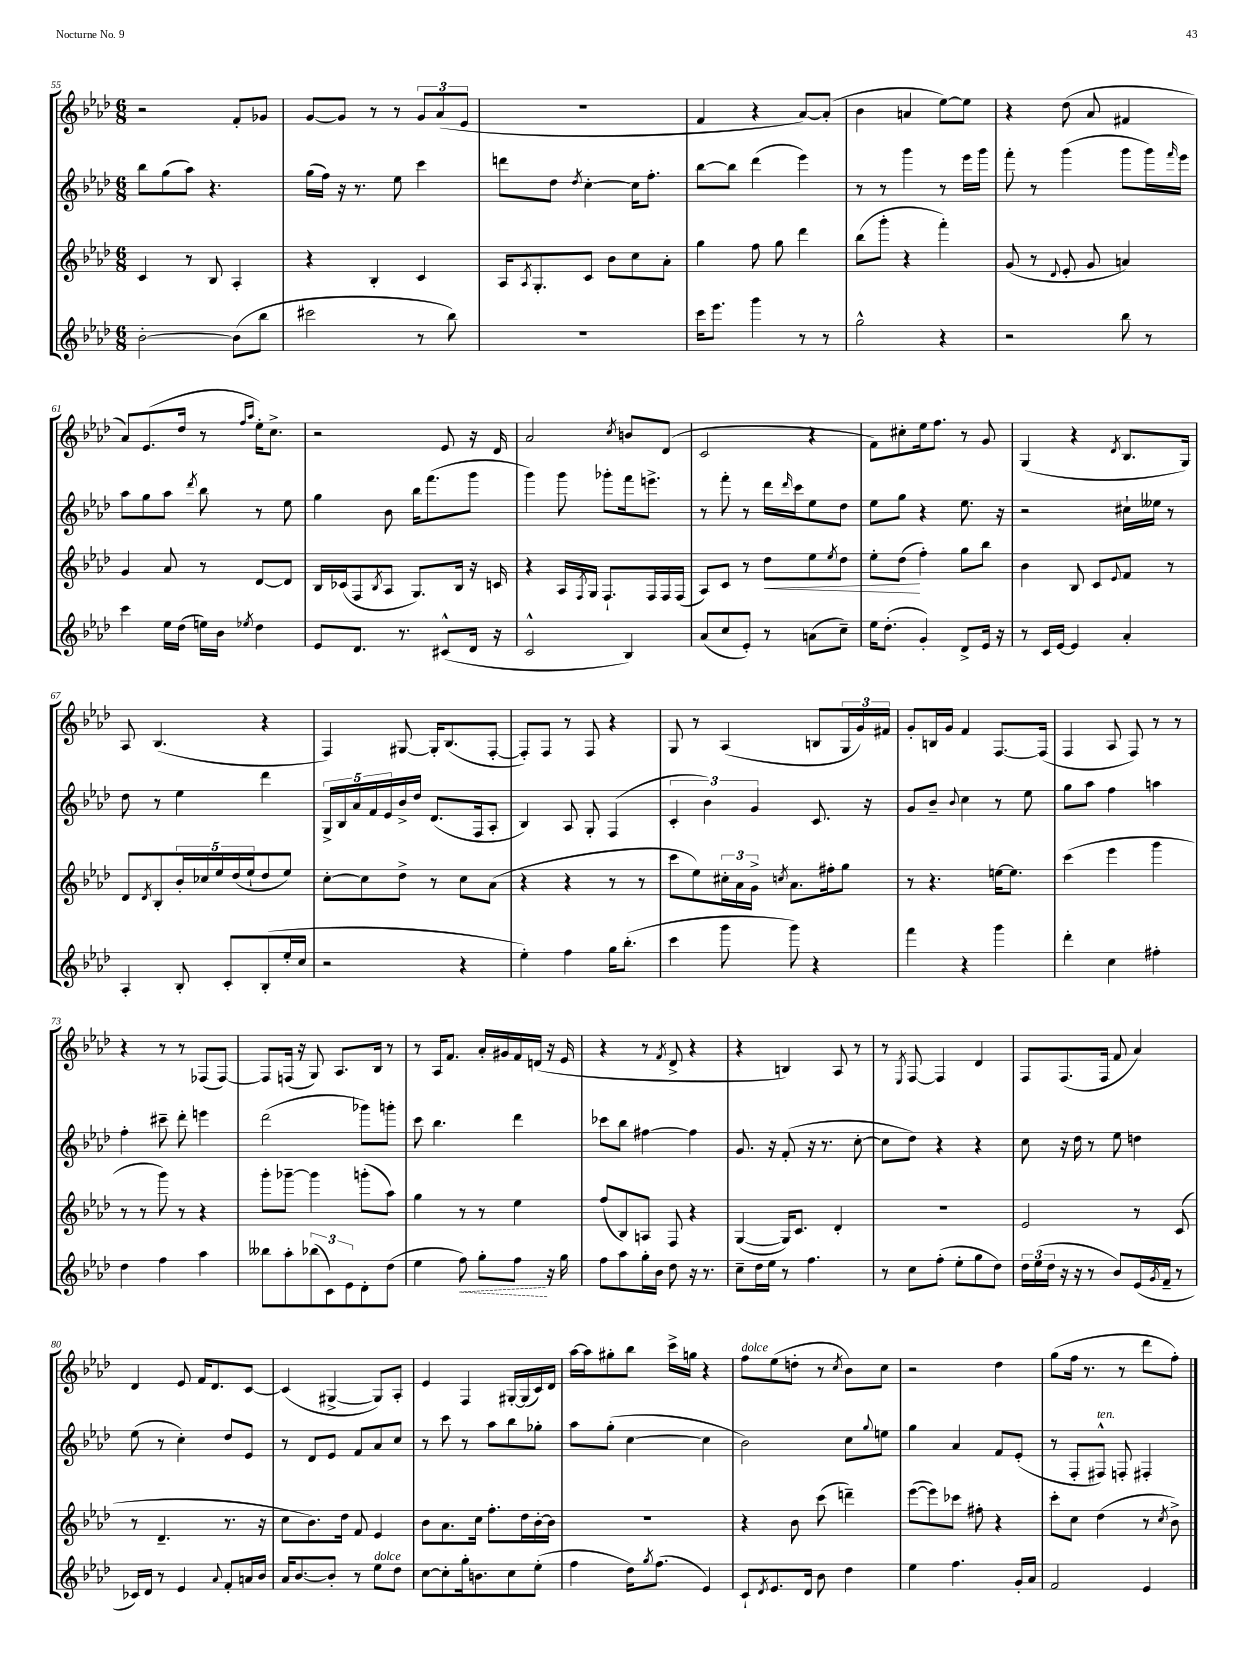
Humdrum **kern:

**kern	**kern	**kern	**kern
*staff4	*staff3	*staff2	*staff1
*clefG2	*clefG2	*clefG2	*clefG2
*k[b-e-a-d-]	*k[b-e-a-d-]	*k[b-e-a-d-]	*k[b-e-a-d-]
*M6/8	*M6/8	*M6/8	*M6/8
[2b-'	4c	8bb-	2r
.	.	(8gg	.
.	8r	8aa-)	.
.	8B-	4.r	.
(8b-]	4A-'	.	8f'
8bb-	.	.	8g-
=	=	=	=
2ccc#	4r	(16gg	[8g
.	.	16ff)	.
.	.	16r	8g]
.	.	8.r	.
.	4B-'	.	8r
.	.	8ee-	8r
8r	4c	4ccc	12g
.	.	.	(12a-
8bb-)	.	.	.
.	.	.	12e-
=	=	=	=
2.r	16A-	8ddd	2.r
.	8qA-	.	.
.	8.G'	.	.
.	.	8dd-	.
.	.	8qdd-	.
.	8c	[4cc'	.
.	8b-	.	.
.	8cc	16cc]	.
.	.	8.ff'	.
.	8a-'	.	.
=	=	=	=
16ccc	4gg	[8bb-	4f
8.eee-	.	.	.
.	.	8bb-]	.
4ggg	8ff	(4ddd-	4r
.	8gg	.	.
8r	4ddd-	4eee-)	[8a-)
8r	.	.	(8a-']
=	=	=	=
2gg^^	(8bb-	8r	4b-
.	8ggg'	8r	.
.	4r	4ggg	4a
4r	4fff')	8r	[8ee-)
.	.	16eee-	8ee-]
.	.	16ggg	.
=	=	=	=
2r	(8g	8fff'	4r
.	8r	8r	.
.	8qqd-	.	.
.	8e-'	(4ggg	(8dd-
.	8g	.	8a-
8bb-	4a)	8ggg	4f#
8r	.	16ggg)	.
.	.	16qqfff	.
.	.	16eee-	.
=	=	=	=
4ccc	4g	8aa-	8a-)
.	.	8gg	(8.e-
16ee-	8a-	8aa-	.
(16dd-	.	.	16dd-
.	.	8qddd-	.
16ee)	8r	8bb-	8r
16b-	.	.	.
.	.	.	16qqff
8qee-	.	.	16qqaa-
4dd-	[8d-	8r	16ee-')
.	.	.	8.cc^
.	8d-]	8ee-	.
=	=	=	=
8e-	16B-	4gg	2r
.	(16c-	.	.
8.d-	8F	.	.
.	8qB-	.	.
.	8A-	8b-	.
8.r	.	.	.
.	8.G)	16bb-	.
.	.	(8.fff	.
(8c#^^	.	.	8e-
.	16B-	.	.
16d-	16r	8ggg	16r
16r	16c	.	16d-
=	=	=	=
2c^^	4r	4ggg)	2a-
.	16A-	8ggg	.
.	8qF	.	.
.	16G	.	.
.	8.F`	8ggg-'	.
.	.	.	8qcc
4B-)	.	16fff	8b
.	16F	8.eee^	.
.	16F	.	(8d-
.	(16F	.	.
=	=	=	=
(8a-	8A-)	8r	2c
8cc	8c	8fff'	.
8e-')	8r	8r	.
8r	8dd-	16ddd-	.
.	.	16qqddd-	.
.	.	16ccc	.
(8a	8ee-	8ee-	4r
.	8qee-	.	.
8cc~)	8dd-	8dd-	.
=	=	=	=
16ee-	8ee-'	8ee-	8f)
(8.dd-'	.	.	.
.	(8dd-	8gg	8cc#'
4g')	4ff')	4r	16ee-
.	.	.	8.ff
8d-^	8gg	8.ee-	8r
16e-	8bb-	.	8g
16r	.	16r	.
=	=	=	=
8r	4b-	2r	(4G
16c	.	.	.
[16e-	.	.	.
4e-]	8B-	.	4r
.	8c	.	.
.	8qqe-	.	8qd-
4a-'	8f	16cc#`	8.B-
.	.	16ee--	.
.	8r	8r	.
.	.	.	16G)
=	=	=	=
4A-'	8d-	8dd-	8A-
.	8qd-	.	.
.	8B-'	8r	(4.B-
8B-'	20b-'	4ee-	.
.	20cc-	.	.
.	20ee-	.	.
8c'	.	.	.
.	(20dd-	.	.
.	20ee-`	.	.
(8B-'	8dd-	4ddd-	4r
16ee-'	8ee-)	.	.
16cc	.	.	.
=	=	=	=
2r	[8cc'	20G^	4F)
.	.	20B-	.
.	.	20a-	.
.	8cc]	.	.
.	.	20f	.
.	.	20e-	.
.	8dd-^	16b-^	[8G#
.	.	16dd-	.
.	8r	(8.d-	16G#']
.	.	.	(8.B-
4r	8cc	.	.
.	.	16F	.
.	(8a-	8A-'	[8F'
=	=	=	=
4ee-')	4r	4B-)	8F'])
.	.	.	8F
4ff	4r	8A-	8r
.	.	8G'	8F
16gg	8r	(4F	4r
(8.bb-'	.	.	.
.	8r	.	.
=	=	=	=
4ccc	8ccc	6c'	8G
.	8ee-)	.	8r
.	.	6b-)	.
8ggg	24cc#'	.	(4A-
.	24a-	.	.
.	24g^	6g	.
.	8qcc	.	.
8ggg)	8.a-	.	.
4r	.	8.c	8B
.	16ff#'	.	.
.	8gg	.	24G
.	.	.	24g)
.	.	16r	.
.	.	.	24f#
=	=	=	=
4fff	8r	8g	8g'
.	4.r	8b-~	16B
.	.	.	16g
.	.	8qqb-	.
4r	.	4cc	4f
4ggg	[16ee	8r	[8.F
.	8.ee]	.	.
.	.	8ee-	.
.	.	.	(16F]
=	=	=	=
4ddd-'	(4ccc	8gg	4F
.	.	8aa-	.
4cc	4eee-	4ff	8A-
.	.	.	8F)
4ff#'	4ggg	4aa	8r
.	.	.	8r
=	=	=	=
4dd-	8r	4ff'	4r
.	8r	.	.
4ff	8ggg)	8ccc#~	8r
.	8r	8ddd-'	8r
4aa-	4r	4eee	(8F-
.	.	.	[8F-)
=	=	=	=
8bb--	8ggg'	(2ddd-	8F-]
8aa-'	[8ggg-~	.	(16F
.	.	.	16r
(12bb-	4ggg-]	.	8G)
12c)	.	.	.
.	.	.	8.A-
12e-	.	.	.
8d-'	(8ggg'	8ggg-)	.
.	.	.	16B-
(8dd-	8aa-)	8ggg'	8r
=	=	=	=
4ee-	4gg	8ccc	8r
.	.	4.bb-	16A-
.	.	.	8.f
8ff)	8r	.	.
8gg'	8r	.	16a-'
.	.	.	16g#
8ff	4ee-	4ddd-	16f
.	.	.	(16d
16r	.	.	16r
16gg	.	.	16e-
=	=	=	=
8ff	(8ff	8ccc-	4r
8aa-	8B-)	8bb-	.
16gg'	8A	[4ff#	8r
16b-	.	.	.
.	.	.	8qf
8dd-	8F	.	8d-^
16r	4r	4ff#]	4r
8.r	.	.	.
=	=	=	=
8cc~	([4G	8.g	4r
16dd-	.	.	.
16ee-	.	16r	.
8r	16G])	(8f'	4B)
.	8.c	.	.
4.ff	.	16r	.
.	.	8.r	.
.	4d-'	.	8A-
.	.	[8cc'	8r
=	=	=	=
8r	2.r	8cc]	8r
.	.	.	8qE-
8cc	.	8dd-)	[8F
(8ff'	.	4r	4F]
8ee-'	.	.	.
8gg	.	4r	4d-
8dd-)	.	.	.
=	=	=	=
24dd-	2e-	8cc	8F
(24ee-	.	.	.
24dd-	.	.	.
16r	.	16r	(8.F
16r	.	16dd-	.
8r	.	8r	.
.	.	.	16F
8b-)	.	8ee-	8f
(16e-	8r	4dd	4a-)
8qg	.	.	.
16f~	.	.	.
8r	(8c	.	.
=	=	=	=
16c-)	8r	(8ee-	4d-
16d-	.	.	.
8r	4.d-~	8r	.
4e-	.	4cc')	8e-
.	.	.	16f
.	.	.	8.d-
8qqa-	.	.	.
8f'	8.r	8dd-	.
16a	.	8e-	[8c
16b-	16r	.	.
=	=	=	=
16a-	8cc	8r	(4c]
[8.b-	.	.	.
.	8.b-)	8d-	.
8b-']	.	8e-	[4G#^
.	16dd-	.	.
8r	8f	8f	.
8ee-	4e-	8a-	8G#])
8dd-	.	8cc	8A-'
=	=	=	=
[8cc	8b-	8r	4e-
8cc']	8.a-	8ccc	.
16gg'	.	8r	4F
8.b	16cc	.	.
.	8.ff'	8aa-	.
8cc	.	8bb-	[16G#'
.	16dd-	.	(16G#]
(8ee-'	[16b-'	8gg-'	16c)
.	16b-]	.	16d-
=	=	=	=
4ff	2.r	8aa-	[16aa-
.	.	.	16aa-]
.	.	(8gg'	8gg#'
16dd-)	.	[4cc	8bb-
8qgg	.	.	.
(8.ff	.	.	.
.	.	.	16ccc^
.	.	.	16gg
4e-)	.	4cc]	4r
=	=	=	=
8c`	4r	2b-)	8ff
8qd-	.	.	.
8.e-	.	.	(8ee-
.	8b-	.	8dd'
16d-	.	.	.
8b-	(8ccc	.	8r
.	.	.	8qcc
4dd-	4ddd~)	8cc	8b-)
.	.	8qqgg	.
.	.	8ee	8cc
=	=	=	=
4ee-	([8eee-	4gg	2r
.	8eee-])	.	.
4.ff	8ccc-	4a-	.
.	8ff#'	.	.
.	4r	8f	4dd-
16g'	.	(8e-'	.
16a-	.	.	.
=	=	=	=
2f	8ccc'	8r	(8gg
.	8cc	8F'	16ff
.	.	.	8.r
.	(4dd-	8F#^^)	.
.	.	8F'	8r
4e-	8r	4F#'	8ddd-
.	8qcc	.	.
.	8b-^)	.	8ff')
==	==	==	==
*-	*-	*-	*-
